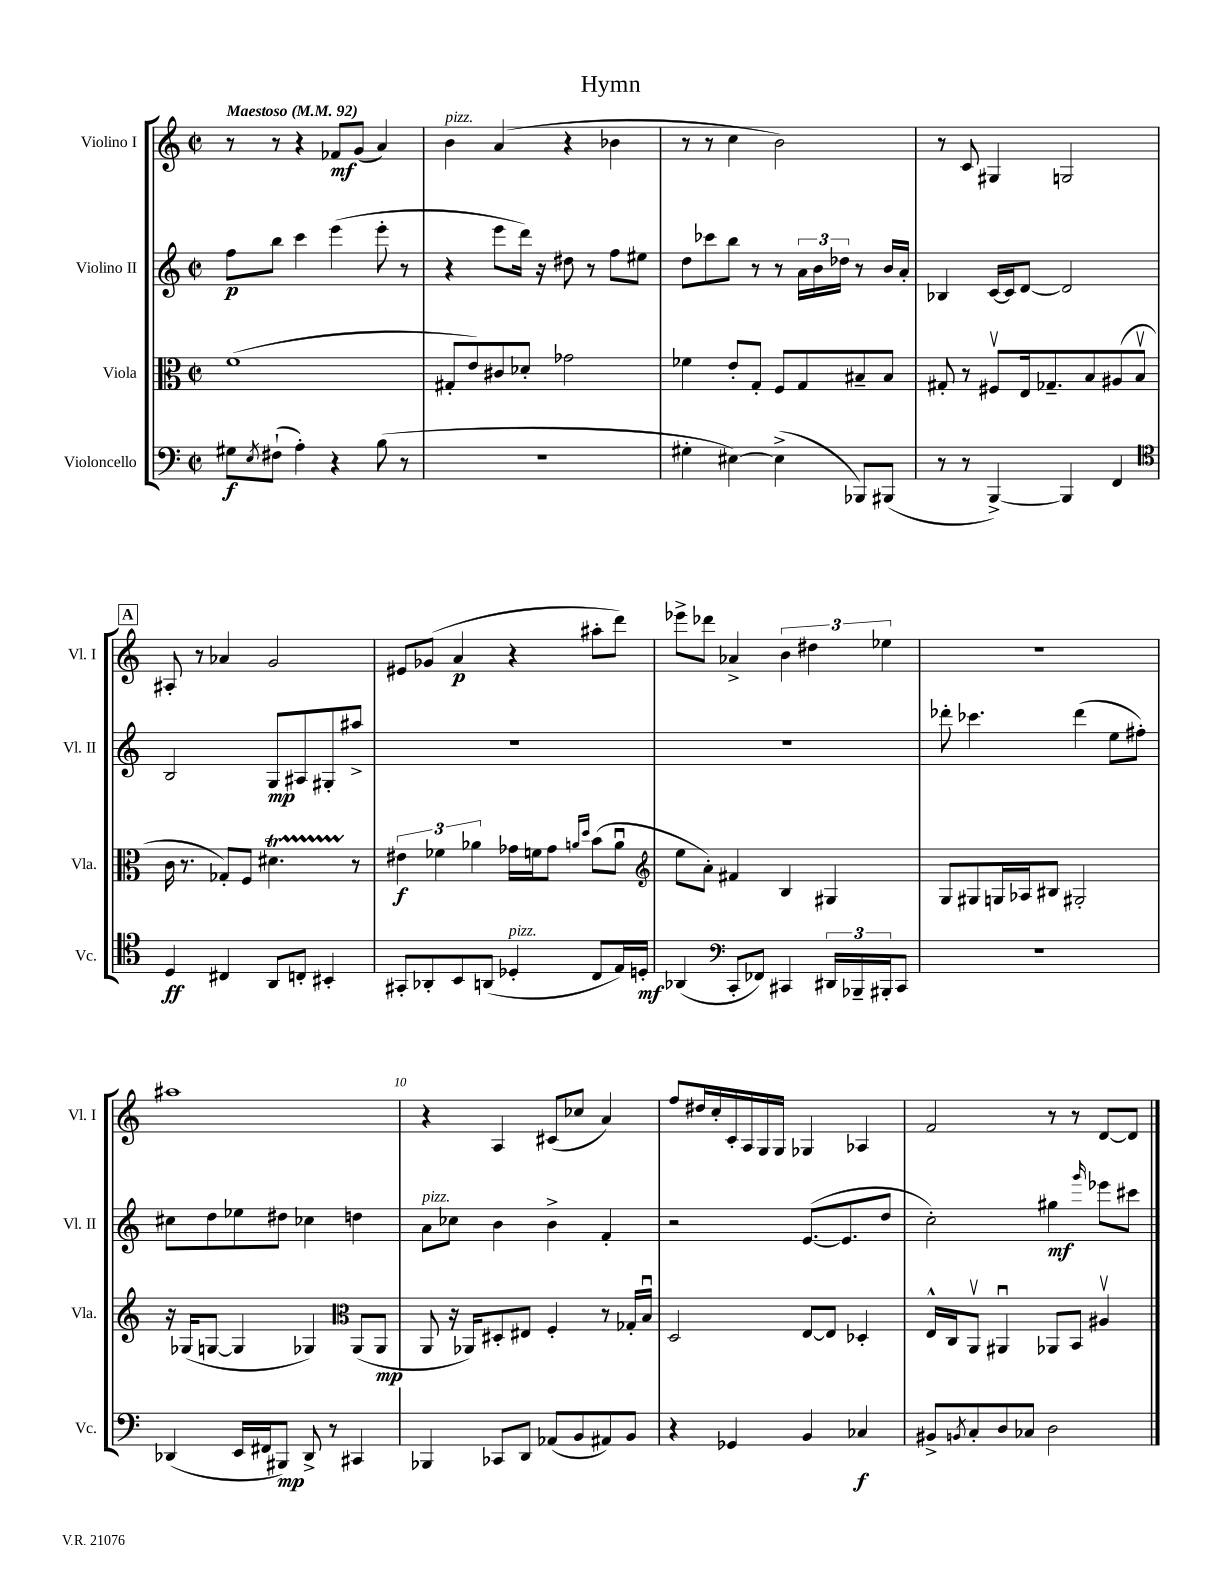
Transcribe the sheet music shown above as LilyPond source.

\header { title = "Hymn" }
<<
\new StaffGroup <<
\new Staff = "s0" \with { instrumentName = "Violino I" shortInstrumentName = "Vl. I" } {
    \clef treble \key c \major \defaultTimeSignature \time 2/2 \tempo "Maestoso" 4 = 92
    r8 r8 r4 fes'8\mf g'8( a'4) |
    b'4^\markup { \italic "pizz." } a'4( r4 bes'4 |
    r8 r8 c''4 b'2) |
    r8 c'8 gis4 g2 |
    \mark \markup { \box "A" } ais8-. r8 aes'4 g'2 |
    eis'8 ges'8( a'4\p r4 ais''8-. d'''8) |
    ees'''8-> des'''8 aes'4-> \tuplet 3/2 { b'4 dis''4 ees''4 } |
    R1 |
    ais''1 |
    r4 a4 cis'8( ces''8 a'4) |
    f''8 dis''16 c''16-. c'16-. a16 g16 g16 ges4 aes4 |
    f'2 r8 r8 d'8~ d'8 \bar "|." |
}
\new Staff = "s1" \with { instrumentName = "Violino II" shortInstrumentName = "Vl. II" } {
    \clef treble \key c \major \defaultTimeSignature \time 2/2
    f''8\p b''8 c'''4 e'''4( e'''8-. r8 |
    r4 e'''8 d'''16) r16 dis''8 r8 f''8 eis''8 |
    d''8 ces'''8 b''8 r8 r8 \tuplet 3/2 { a'16 b'16 des''16 } r8 b'16 a'16-. |
    bes4 c'16~ c'16 d'8~ d'2 |
    \mark \markup { \box "A" } b2 g8\mp ais8 gis8-. ais''8-> |
    R1 |
    R1 |
    des'''8-. ces'''4. des'''4( e''8 fis''8-.) |
    cis''8 d''8 ees''8 dis''8 ces''4 d''4 |
    a'8^\markup { \italic "pizz." } ces''8 b'4 b'4-> f'4-. |
    r2 e'8.~( e'8. d''8 |
    c''2-.) gis''4\mf \grace { g'''16 } ees'''8 cis'''8 \bar "|." |
}
\new Staff = "s2" \with { instrumentName = "Viola" shortInstrumentName = "Vla." } {
    \clef alto \key c \major \defaultTimeSignature \time 2/2
    f'1( |
    gis8-. e'8) cis'8 des'8-. ges'2 |
    fes'4 e'8-. g8-. f8 g8 bis8-- bis8 |
    gis8-. r8 fis8\upbow e16 ges8.-- b8 ais8( b8\upbow |
    \mark \markup { \box "A" } c'16 r8. ges8-.) f8 dis'4.\startTrillSpan r8\stopTrillSpan |
    \tuplet 3/2 { eis'4\f fes'4 aes'4 } ges'16 f'16 ges'8 \grace { a'16 d''16 } b'8( a'8\downbow |
    \clef treble e''8 a'8-.) fis'4 b4 gis4 |
    g8 gis8 g16 aes16 bis8 gis2-. |
    r16 ges16( g8~ g4 ges4) \clef alto a,8( a,8\mp |
    a,8 r16 aes,16) dis8-. eis8 f4-. r8 ges16-. b16\downbow |
    d2 e8~ e8 des4-. |
    e16-^ c16 a,8\upbow ais,4\downbow aes,8 b,8 ais4\upbow \bar "|." |
}
\new Staff = "s3" \with { instrumentName = "Violoncello" shortInstrumentName = "Vc." } {
    \clef bass \key c \major \defaultTimeSignature \time 2/2
    gis8\f \acciaccatura { e8 } fis8-!( a4-.) r4 b8( r8 |
    R1 |
    gis4-. eis4~) eis4->( bes,,8) bis,,8( |
    r8 r8 b,,4~->) b,,4 f,4 |
    \mark \markup { \box "A" } \clef tenor d4\ff cis4 a,8 c8-. bis,4-. |
    gis,8-. aes,8-. b,8 a,8( des4-.^\markup { \italic "pizz." } c8 e16) d16-.\mf |
    aes,4( \clef bass c,8-. fes,8) cis,4 \tuplet 3/2 { dis,16 bes,,16-- bis,,16-. } cis,8 |
    R1 |
    des,4( e,16 fis,16 bis,,8\mp) des,8-> r8 cis,4 |
    bes,,4 ces,8 d,8 aes,8( b,8 ais,8) b,8 |
    r4 ges,4 b,4 ces4\f |
    bis,8-> \acciaccatura { b,8 } c8-. d8 ces8 d2 \bar "|." |
}
>>
>>
\layout { \context { \Score \override BarNumber.break-visibility = ##(#f #t #t) barNumberVisibility = #(every-nth-bar-number-visible 5) } }
